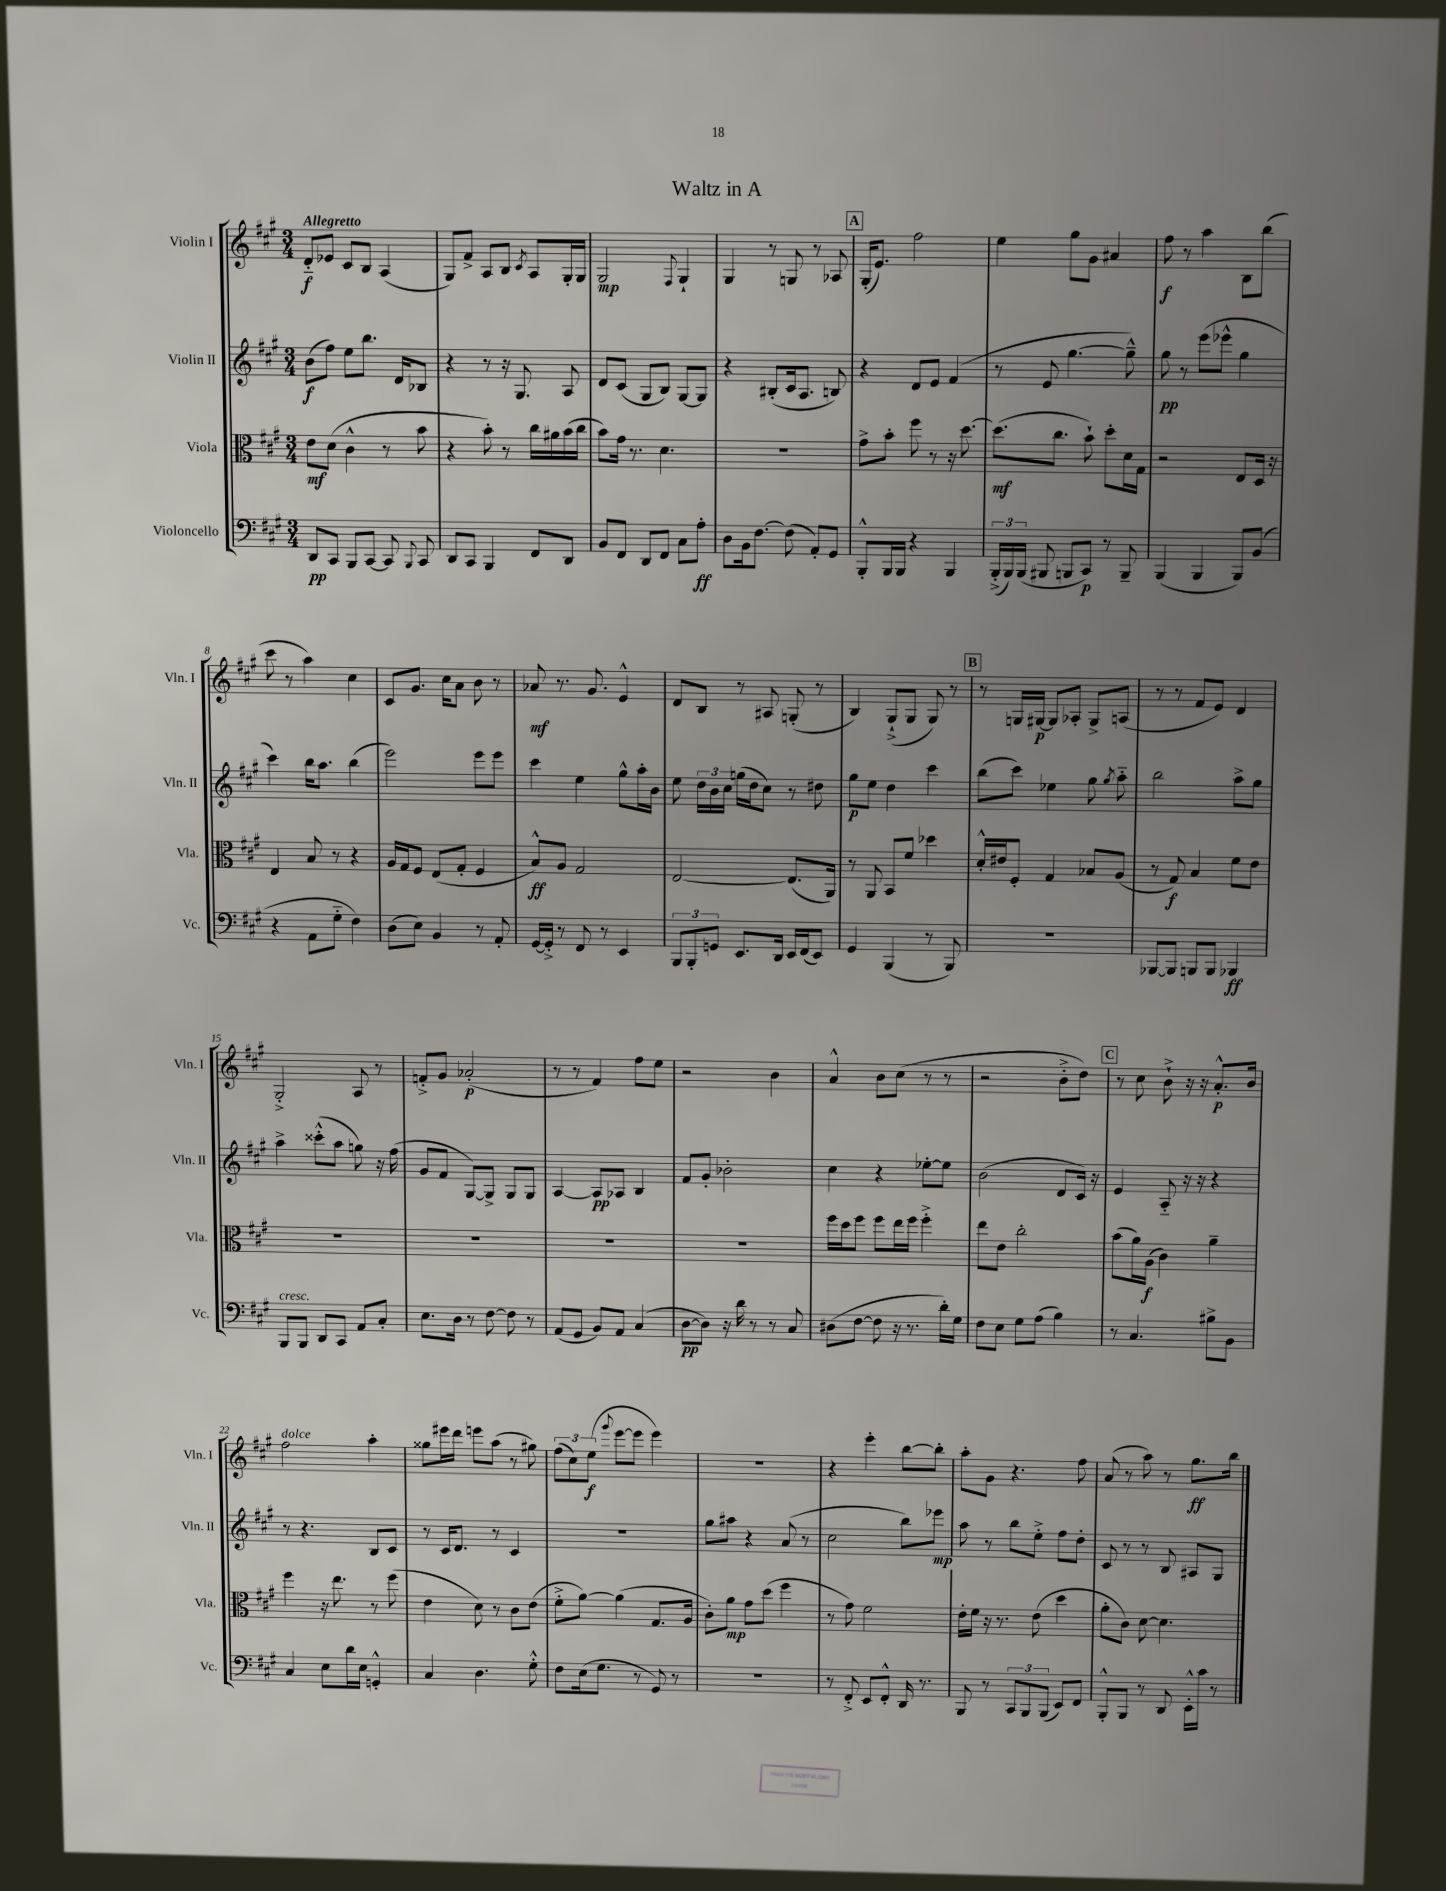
\header { title = "Waltz in A" }
<<
\new StaffGroup <<
\new Staff = "s0" \with { instrumentName = "Violin I" shortInstrumentName = "Vln. I" } {
    \clef treble \key a \major \numericTimeSignature \time 3/4 \tempo "Allegretto"
    \autoBeamOff d'8[-_\f ees'8] cis'8[ b8] a4( |
    gis8[) fis'8]-> a8[ b8] \acciaccatura { cis'8 } a8[ gis16-. gis16] |
    gis2\mp \appoggiatura { fis8 } gis4-! |
    gis4 r8 g8 r8 aes8 |
    \mark \markup { \box "A" } gis16[-.( e'8.]) fis''2 |
    e''4 gis''8[ gis'8] ais'4 |
    fis''8\f r8 a''4 b8[ b''8]( |
    cis'''8 r8 a''4) cis''4 |
    cis'8[ gis'8.] cis''16[ a'8] b'8 r8 |
    aes'8\mf r8. gis'8. e'4-^ |
    d'8[ b8] r8 ais8 g8-.( r8 |
    b4) gis8[-!->( gis8] gis8) r8 |
    \mark \markup { \box "B" } r8 g16[ gis16]~\p gis8[ aes8]-. gis8[-> a8]( |
    r8 r8 fis'8[ e'8]) d'4 |
    gis2-.-> a8 r8 |
    f'8[-.-> gis'8] aes'2-.\p( |
    r8 r8 fis'4) fis''8[ e''8] |
    r2 b'4 |
    a'4-^ b'8[ cis''8]( r8 r8 |
    r2 b'8[-.-> d''8]) |
    \mark \markup { \box "C" } r8 cis''8 b'8-!-> r16 r16 a'8.[-.-^\p b'16] |
    fis''2^\markup { \italic "dolce" } a''4-. |
    gisis''8[ eis'''16 d'''16] e'''8[ a''8]( r8 gis''8) |
    \tuplet 3/2 { fis''8[( cis''8) e''8]\f( } \appoggiatura { gis'''8 } e'''8[~ e'''8] e'''4) |
    R2. |
    r4 e'''4-. b''8[~ b''8]-. |
    a''8[-. gis'8] r4. fis''8 |
    a'8( r8 a''8) r8 gis''8.[\ff b''16] \bar "|." |
}
\new Staff = "s1" \with { instrumentName = "Violin II" shortInstrumentName = "Vln. II" } {
    \clef treble \key a \major \numericTimeSignature \time 3/4
    \autoBeamOff b'8[\f( fis''8]) e''8[ b''8.] d'16[ bes8] |
    r4 r8 r16 gis8. a8 |
    d'8[ cis'8]( gis8[ b8]) gis8[~ gis8] |
    r4 bis8[-.( cis'16 a8.] b8) |
    \mark \markup { \box "A" } r4 d'8[ e'8] fis'4( |
    r8 e'8 gis''4.~ gis''8---^) |
    gis''8\pp r8 e'''8[( ees'''8]-^ gis''4 |
    cis'''4) b''16[ a''8.] b''4( |
    e'''2) e'''8[ e'''8] |
    cis'''4 e''4 gis''8[-^ a''16-. b'16] |
    e''8 \tuplet 3/2 { d''16[ b'16 cis''16] } g''16[( d''16 cis''8]) r8 dis''8 |
    gis''8[\p e''8] d''4 cis'''4 |
    \mark \markup { \box "B" } b''8[( cis'''8]) ees''4 gis''8 \acciaccatura { gis''8 } a''8-_ |
    b''2 a''8[-> gis''8] |
    a''4-> cisis'''8[-.-^( a''8] g''8) r16 fis''16( |
    gis'8[ fis'8] gis8[~) gis8]-> gis8[ gis8] |
    a4~ a8[\pp aes8] b4 |
    fis'8[ gis'8]-. bes'2-. |
    cis''4 r4 ees''8[~-. ees''8] |
    b'2( d'8[ cis'16]) r16 |
    \mark \markup { \box "C" } e'4 a8-_ r16 r16 r4 |
    r8 r4. b8[ cis'8] |
    r8 cis'16[ d'8.] r8 cis'4 |
    R2. |
    gis''8[ ais''8] r4 a'8( r8 |
    cis''2 b''8[) ees'''8]\mp |
    a''8 r8 b''8[ e''8]-.-> fis''8[ d''8]-. |
    cis'8 r8 r8 b8 ais8[ gis8] \bar "|." |
}
\new Staff = "s2" \with { instrumentName = "Viola" shortInstrumentName = "Vla." } {
    \clef alto \key a \major \numericTimeSignature \time 3/4
    \autoBeamOff e'8[\mf d'8]( cis'4-^ r8 b'8 |
    r4 b'8-.) r8 cis''16[ ais'16 b'16( cis''16] |
    b'8[) gis'16] r8. d'4. |
    R2. |
    \mark \markup { \box "A" } gis'8[-> b'8]-. fis''8 r8 r16 d''8.~ |
    d''8.[\mf( cis''8.] b'8-!) d''8[-. d'16 gis16] |
    r2 e8[ d16] r16 |
    e4 b8 r8 r4 |
    a16[ gis16 fis8] e8[( gis8]-. fis4 |
    b8[-^\ff) a8] gis2 |
    e2~ e8.[( a,16]) |
    r8 a,8 b,8[ fis'8] des''4 |
    \mark \markup { \box "B" } d'16[-.-^ eis'16 fis8]-. gis4 bes8[ a8]( |
    r8 gis8\f) b4 fis'8[ e'8] |
    R2. |
    R2. |
    R2. |
    R2. |
    fis''16[ d''16 fis''8] fis''8[ e''16 fis''16] fis''4-.-> |
    e''8[ e'8] cis''2-. |
    \mark \markup { \box "C" } b'8[( a'16) a16]\f( cis'4) a'4-- |
    fis''4 r16 e''8. r8 fis''8( |
    e'4 d'8) r8 cis'8[ e'8]( |
    fis'8[-.-> a'8]~) a'4( gis8.[ a16] |
    cis'8[-.) a'8]\mp gis'8[ d''8]( fis''4 |
    r8 gis'8) fis'2 |
    e'16[-. fis'16] r16 r8. e'8( d''4 |
    a'8[-. cis'8]) d'8~ d'4. \bar "|." |
}
\new Staff = "s3" \with { instrumentName = "Violoncello" shortInstrumentName = "Vc." } {
    \clef bass \key a \major \numericTimeSignature \time 3/4
    \autoBeamOff d,8[\pp cis,8] b,,8[ cis,8]~ cis,8 \appoggiatura { b,,8 } cis,8 |
    d,8[ cis,8] b,,4 fis,8[ d,8] |
    b,8[ fis,8] d,8[ fis,8] cis8[ a8]-.\ff |
    d8[ b,16 fis8.]~ fis8( a,8[-.) gis,8] |
    \mark \markup { \box "A" } b,,8[-.-^ b,,16 b,,16] r4 b,,4 |
    \tuplet 3/2 { b,,16[-.->( b,,16) b,,16]( } bis,,8 b,,8[ cis,8]\p) r8 b,,8-- |
    b,,4( b,,4 b,,8[) b,8]( |
    r4 a,8[ gis8]-_ fis4) |
    d8[( e8]) b,4 r8 a,8-. |
    gis,16[~ gis,16]-.-> r8 fis,8 r8 e,4 |
    \tuplet 3/2 { b,,8[ b,,8-. g,8] } e,8.[ d,16] e,16[ fis,16( e,8]) |
    gis,4 b,,4( r8 b,,8) |
    \mark \markup { \box "B" } R2. |
    bes,,8[~ bes,,8] b,,8[ b,,8] bes,,4\ff |
    b,,8[^\markup { \italic "cresc." } b,,8] d,8[ cis,8] a,8[ cis8]-. |
    e8.[ d16] r8 fis8~ fis8 r8 |
    a,8[( gis,8] b,8[) a,8] cis4( |
    d8[~\pp d8]) r16 d'16 r8 r8 cis8 |
    dis8[( fis8]~ fis8 r16 r8. d'16[-.) gis16] |
    fis8[ e8] gis8[ a8]( b4) |
    \mark \markup { \box "C" } r8 cis4. bis8[-> b,8] |
    cis4 e8[ d'16 e16] g,4-.-^ |
    cis4 d4. gis8-.-^ |
    fis8[ e16( gis8.] r8 gis,8) r8 |
    R2. |
    r8 fis,8-.-> e,8[ fis,8]-.-^ d,16 r8. |
    b,,8 r8 \tuplet 3/2 { cis,8[ b,,8 b,,8]( } e,8[) fis,8] |
    b,,8[-.-^ b,,8] r8 d,8 e,16[-.-^ cis'16] r8 \bar "|." |
}
>>
>>
